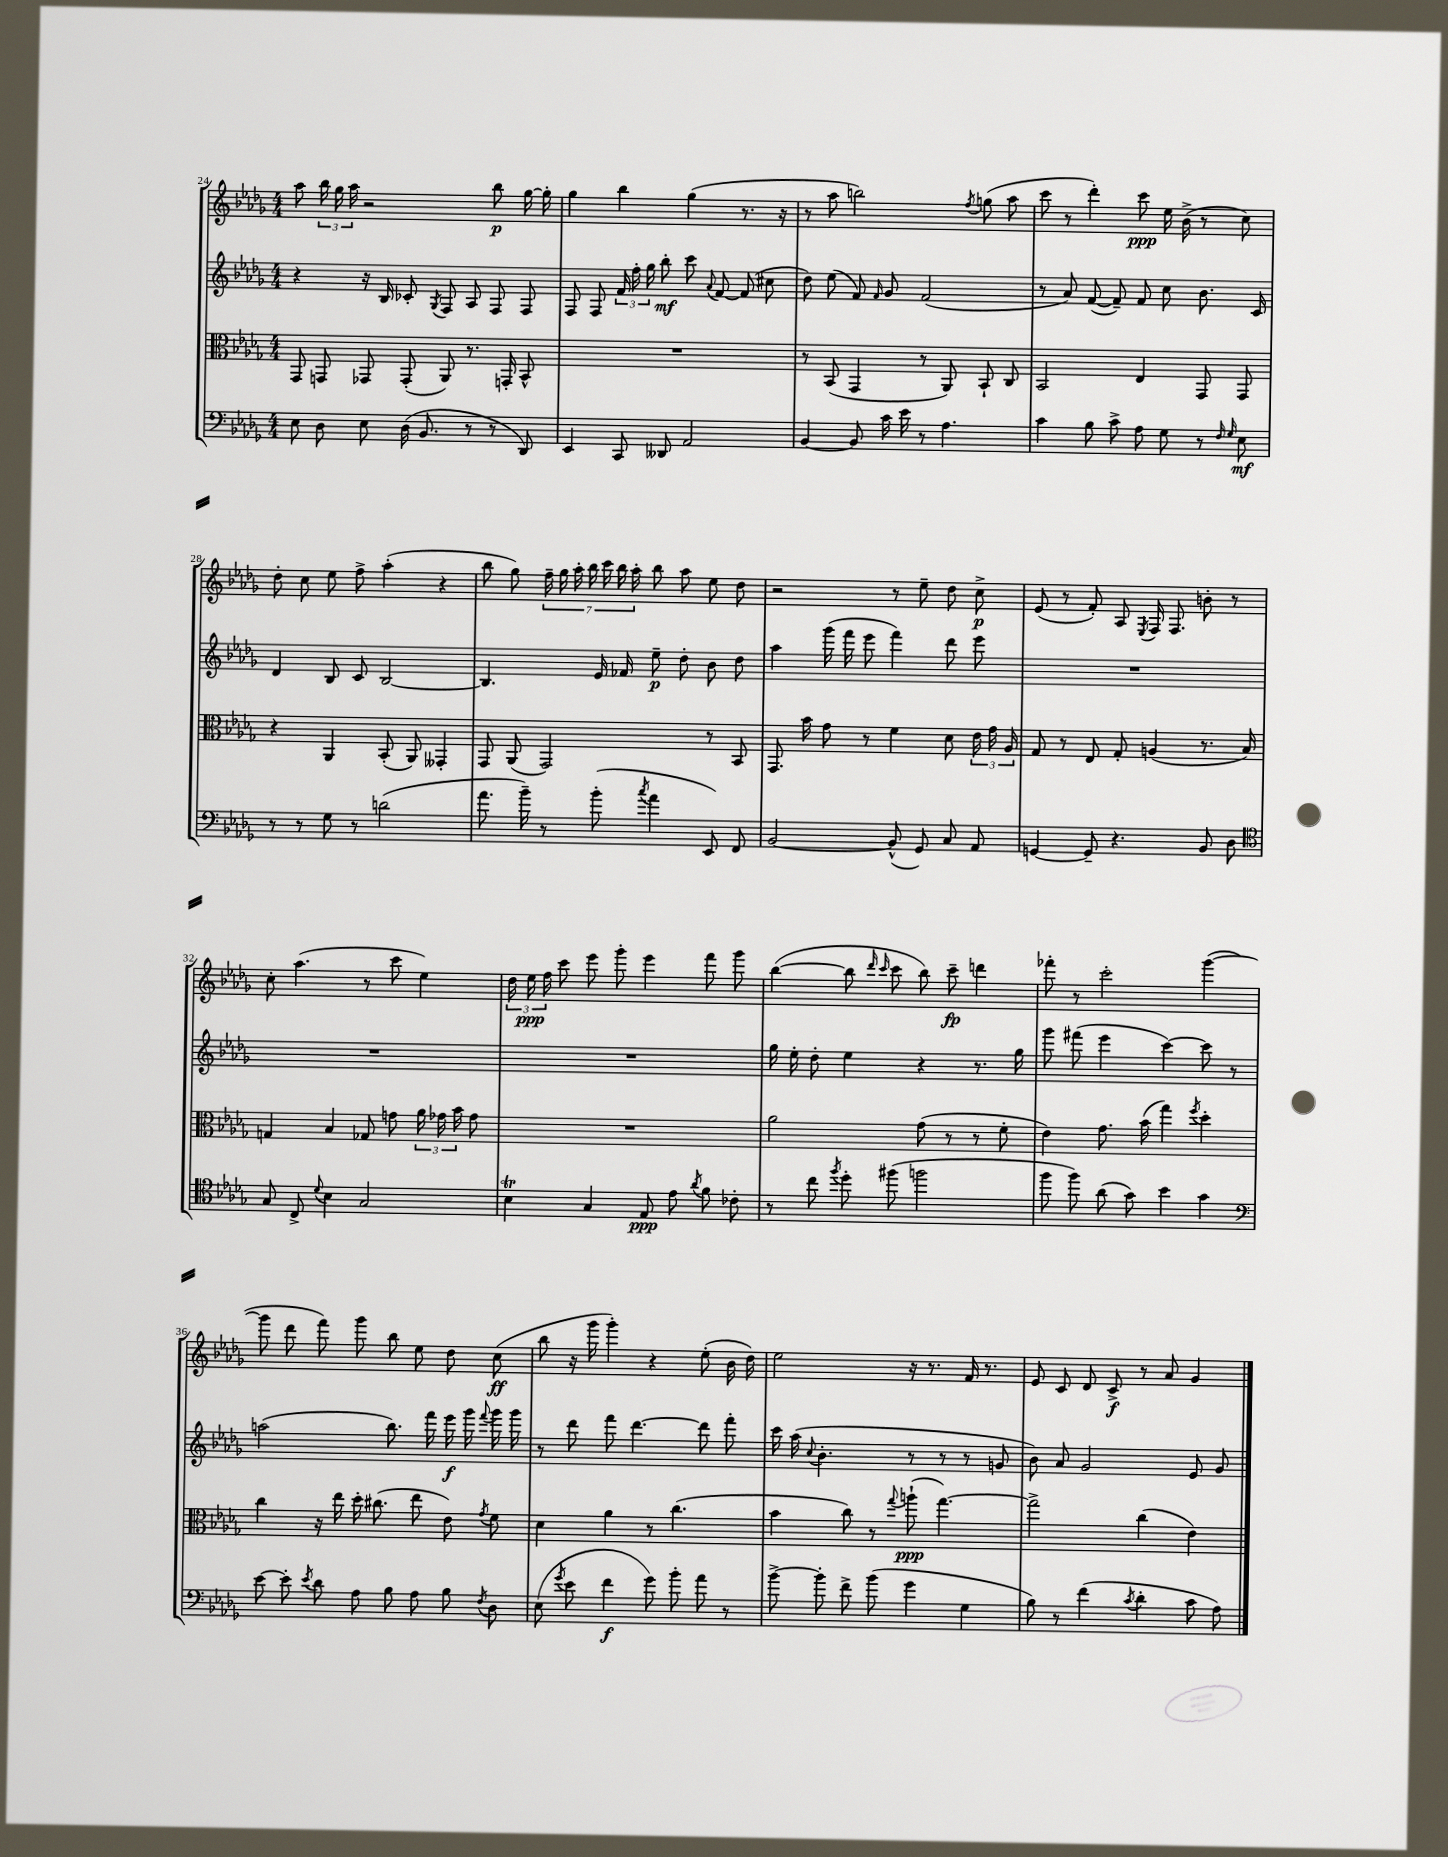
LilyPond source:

<<
\new StaffGroup <<
\new Staff = "s0" {
    \clef treble \key des \major \numericTimeSignature \time 4/4
    \autoBeamOff aes''8 \tuplet 3/2 { bes''16 ges''16 aes''16 } r2 bes''8\p ges''16~ ges''16-. |
    ges''4 bes''4 ges''4( r8. r16 |
    r8 aes''8 b''2) \acciaccatura { f''8 } g''8( aes''8 |
    c'''8 r8 des'''4-.) c'''8\ppp ees''16 bes'16->( r8 c''8) |
    des''8-. c''8 ees''8 f''8-> aes''4-.( r4 |
    bes''8 ges''8) \tuplet 7/4 { f''16-- ges''16 aes''16-. bes''16 c'''16 bes''16 aes''16-. } bes''8 aes''8 ees''8 des''8 |
    r2 r8 ees''8-- des''8 c''8->\p |
    ees'8( r8 f'8-.) aes8 \acciaccatura { ees8 } f16 f8. b'8-. r8 |
    c''8-. aes''4.( r8 c'''8 ees''4) |
    \tuplet 3/2 { des''16 ees''16\ppp f''16 } c'''8 ees'''8 ges'''8-. ees'''4 f'''8 ges'''8 |
    bes''4~( bes''8 \grace { des'''16 c'''16 } c'''8 bes''8) c'''8--\fp d'''4 |
    fes'''8-. r8 c'''2-. ges'''4~( |
    ges'''8 des'''8 f'''8) ges'''8 bes''8 ees''8 des''8 c''8\ff( |
    bes''8 r16 ges'''16 ges'''4-.) r4 ees''8-.( bes'16 des''16) |
    ees''2 r16 r8. f'16 r8. |
    ees'8 c'8 des'8 c'8->\f r8 aes'8 ges'4 \bar "|." |
}
\new Staff = "s1" {
    \clef treble \key des \major \numericTimeSignature \time 4/4
    \autoBeamOff r4 r16 bes16 ces'8-. \acciaccatura { ges8 } f8 aes8 f8 f8 |
    f8 f8 \tuplet 3/2 { f'16 f''16-. ges''16 } bes''8-.\mf c'''8 \appoggiatura { aes'8 } f'8~ f'8( cis''8 |
    des''8) ees''8( f'8) \grace { f'16 } ges'8 f'2( |
    r8 aes'8) f'8~( f'8--) f'8 c''8 bes'8. c'16 |
    des'4 bes8 c'8 bes2~ |
    bes4. ees'16 fes'16 ees''8--\p des''8-. bes'8 des''8 |
    aes''4 ges'''16( f'''16 ees'''8 f'''4) des'''8 ees'''8 |
    R1 |
    R1 |
    R1 |
    ges''16 ees''16-. des''8-. ees''4 r4 r8. ges''16 |
    ges'''8 fis'''8( ees'''4 c'''4~) c'''8 r8 |
    a''2( bes''8.) f'''16 ees'''16\f ges'''16 \appoggiatura { f'''8 } ges'''16 ges'''16 |
    r8 des'''8 f'''8 des'''4.~ des'''8 f'''8-. |
    c'''16 aes''16( \appoggiatura { c''8 } bes'4.-. r8 r8 r8 g'8 |
    bes'8) aes'8 ges'2 ees'8 ges'8 \bar "|." |
}
\new Staff = "s2" {
    \clef alto \key des \major \numericTimeSignature \time 4/4
    \autoBeamOff ges,8 g,8 ges,8 ges,8-.( aes,8) r8. g,16-. bes,8-^ |
    R1 |
    r8 bes,8( ges,4 r8 aes,8) bes,8-! c8 |
    bes,2 ees4 ges,8 ges,8 |
    r4 aes,4 bes,8-.( aes,8) geses,4-. |
    ges,8 aes,8( ges,2) r8 bes,8 |
    ges,8. bes'16 ges'8 r8 f'4 des'8 \tuplet 3/2 { ees'16 ges'16 aes16 } |
    ges8 r8 ees8 ges8-. a4( r8. bes16) |
    g4 bes4 ges8 g'8 \tuplet 3/2 { aes'16 ges'16 bes'16 } ges'8 |
    R1 |
    aes'2 ges'8( r8 r8 f'8-. |
    ees'4) ges'8. bes'16( ges''4) \acciaccatura { f''8 } des''4-. |
    c''4 r16 ees''16 des''16-. cis''8.( ees''8 ees'8) \acciaccatura { ges'8 } f'8 |
    des'4 aes'4 r8 c''4.( |
    bes'4 c''8) r8 \appoggiatura { ges''8 } a''8-!\ppp( ges''4.~) |
    ges''2-> c''4( ees'4) \bar "|." |
}
\new Staff = "s3" {
    \clef bass \key des \major \numericTimeSignature \time 4/4
    \autoBeamOff ees8 des8 ees8 des16( bes,8. r8 r8 des,8) |
    ees,4 c,8 deses,8 aes,2 |
    bes,4~ bes,8 c'16 ees'16 r8 aes4. |
    c'4 bes8 c'8-> aes8 ges8 r8 \grace { f16 ges16 } ees8\mf |
    r8 r8 ges8 r8 d'2( |
    aes'8. bes'16--) r8 bes'8-.( \acciaccatura { c''8 } aes'4 ees,8) f,8 |
    bes,2~ bes,8-^( ges,8) c8 aes,8 |
    g,4~ g,8-- r4. bes,8 des8 |
    \clef tenor ges8 c8-> \appoggiatura { des'8 } bes4 ges2 |
    bes4\trill ges4 ees8\ppp ees'8 \acciaccatura { aes'8 } f'8 ces'8-. |
    r8 c''8 \acciaccatura { f''8 } des''8-. fis''8( f''2 |
    f''8 f''8) aes'8( ges'8) bes'4 ges'4 |
    \clef bass ees'8~ ees'8-. \acciaccatura { ees'8 } des'8 aes8 bes8 aes8 bes8 \acciaccatura { f8 } des8 |
    ees8( \acciaccatura { ges'8 } ees'8 f'4\f ges'8) bes'8-. aes'8 r8 |
    bes'8~-> bes'8-. f'8-> bes'8( ges'4 ges4 |
    bes8) r8 f'4( \acciaccatura { c'8 } des'4-. c'8 aes8) \bar "|." |
}
>>
>>
\layout { \context { \Score currentBarNumber = #24 } }
